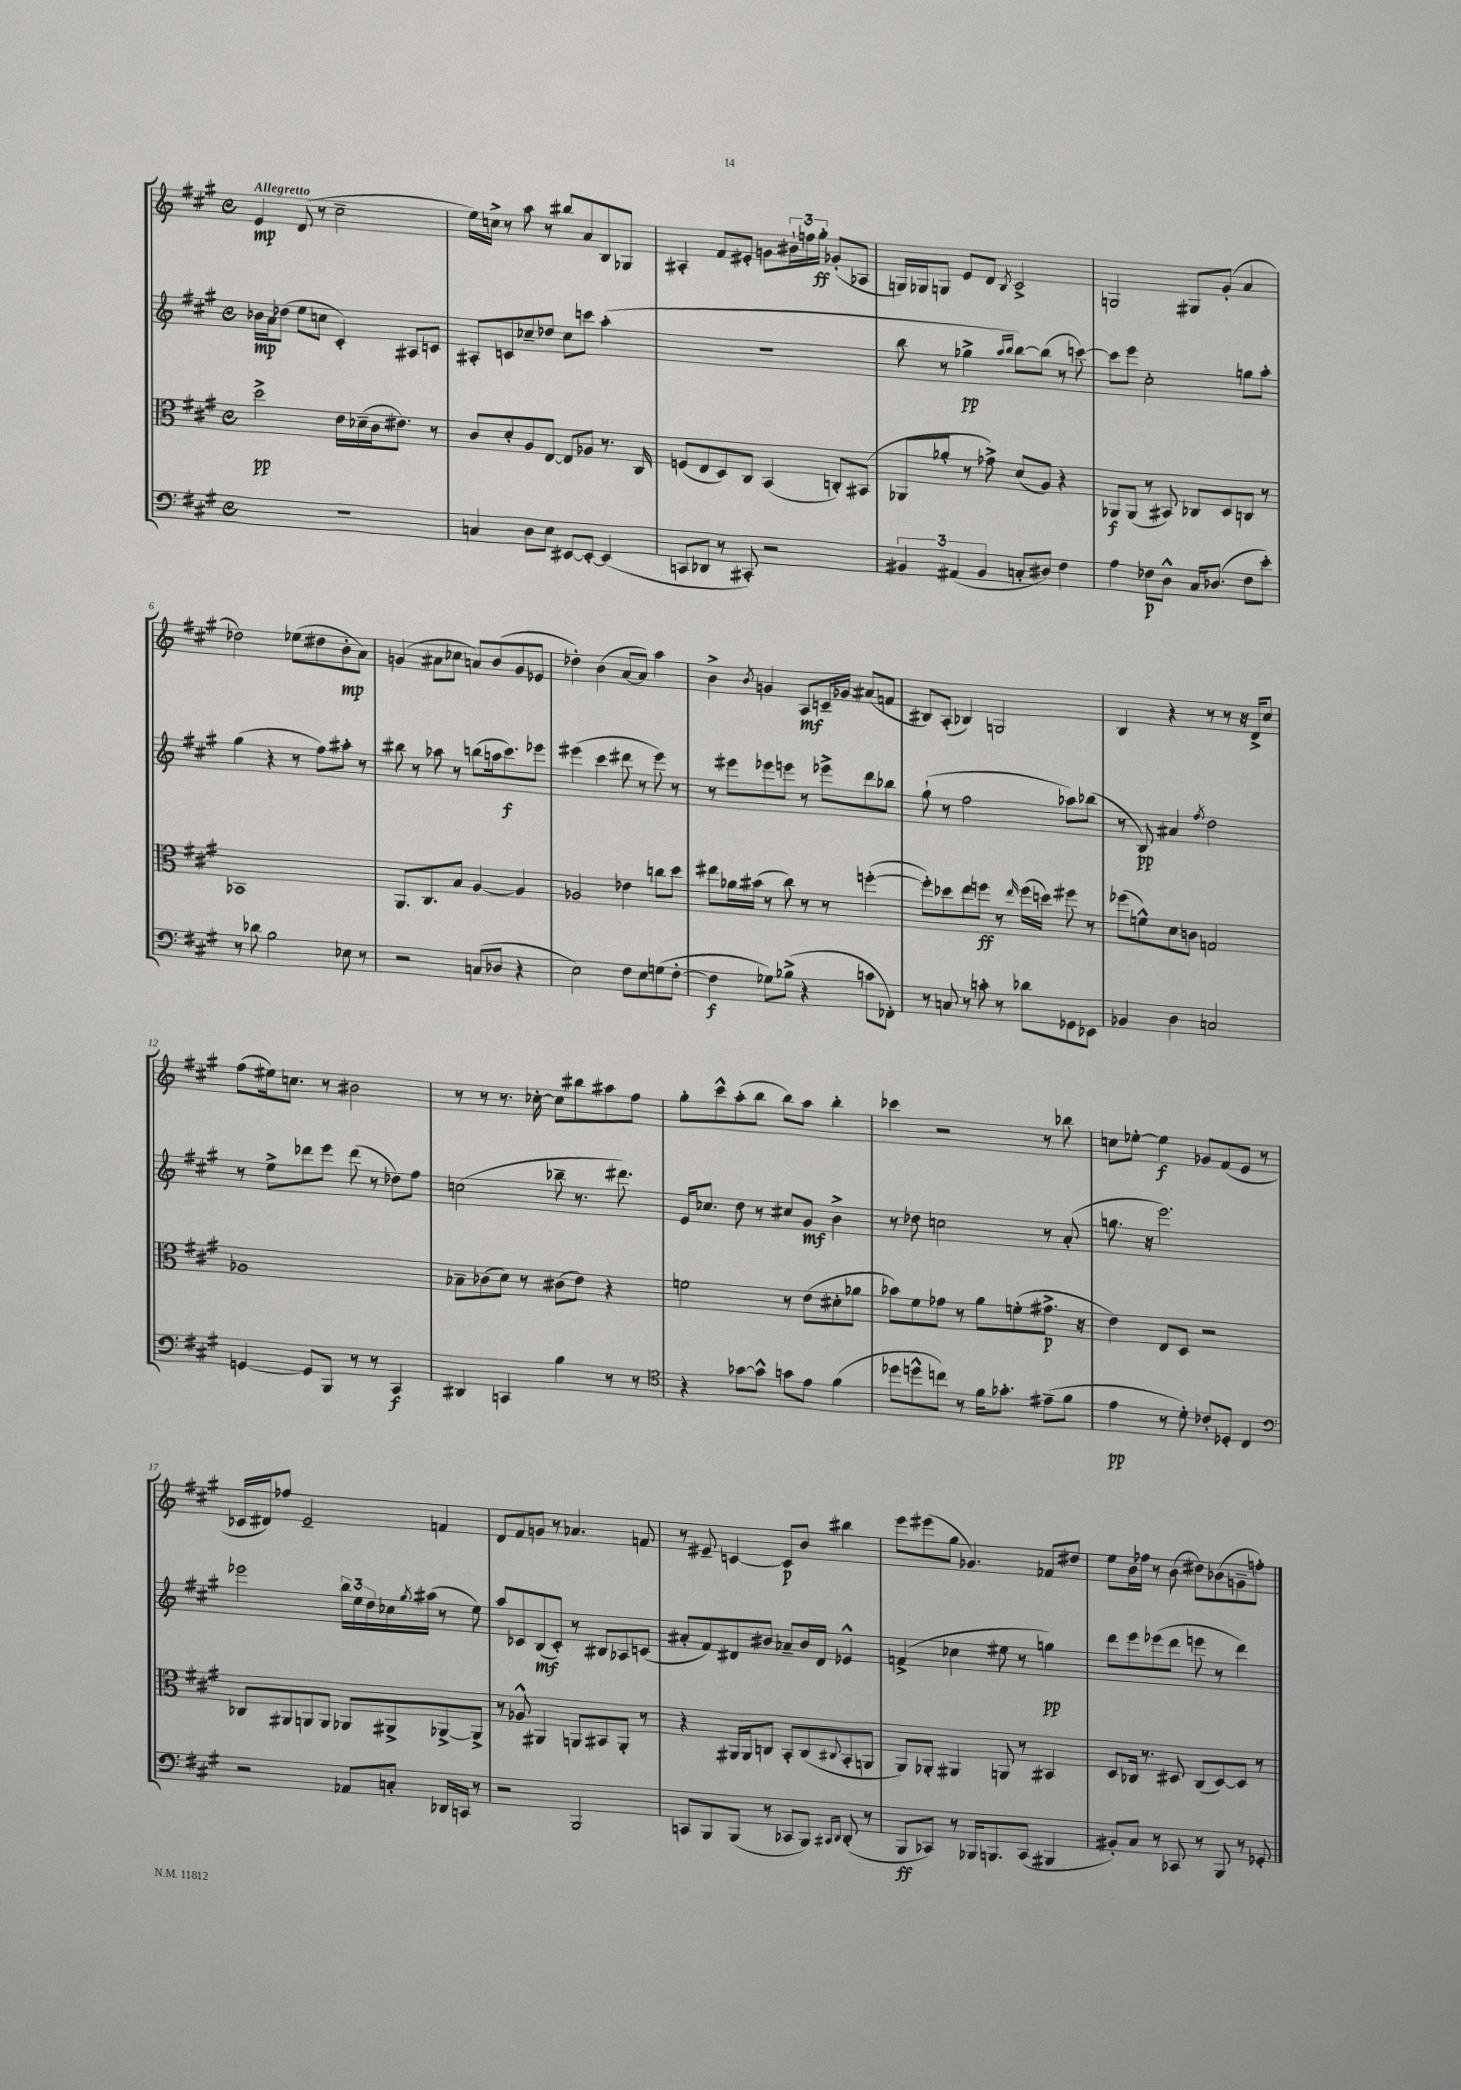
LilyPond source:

<<
\new StaffGroup <<
\new Staff = "s0" {
    \clef treble \key a \major \defaultTimeSignature \time 4/4 \tempo "Allegretto"
    e'4\mp d'8( r8 cis''2-- |
    e''16) c''16-> r8 a''8 r8 bis''8 a'8 b8 ges8 |
    ais4-. fis'8 eis'8-. g'8 \tuplet 3/2 { bis'16-! f''16 gis''16-.\ff } ges'8-.( aes8 |
    g16) ges16 g8 e'8 d'8 \acciaccatura { b8 } cis'2-> |
    g2 gis8 gis'8-.( a'4 |
    des''2) ees''8( dis''8 b'8-.\mp a'8) |
    g'4( ais'8 ces''8 a'8) b'8( g'8 ees'8 |
    des''4-.) b'4( a'8~ a'8) a''4 |
    b'4-> \acciaccatura { b'8 } g'4 a8\mf c'16-- ges'16 ais'8( f'8 |
    bis8) a8-.( bes4) g2 |
    b4 r4 r8 r8 r16 d'16-> cis''8 |
    fis''8( eis''16) c''8. r8 bis'2 |
    r8 r8 r8. ces''16~-. ces''8 bis''8 ais''8 fis''8 |
    gis''8-. cis'''8-^ a''8-.( b''8 b''8) a''8 b''4-. |
    ces'''4 r2 r8 bes''8 |
    c''8 ees''8~-. ees''4\f ges'8 fis'8( e'8 r8 |
    ces'16 dis'16) fes''8 e'2-- f'4 |
    d'8 fis'8 g'8 r8 aes'4. f'8 |
    r8 eis'8-- c'4~ c'8\p b'8 bis''4 |
    e'''8 eis'''8( gis''8 ges'4.) fes'8 dis''8 |
    e''8 b'16 fes''16 r8 b'8( dis''8) bes'8( g'8-- f''8-.) \bar "|." |
}
\new Staff = "s1" {
    \clef treble \key a \major \defaultTimeSignature \time 4/4
    bes'16\mp a'16 des''8( e''8 c''8 cis'4-.) ais8 c'8 |
    ais8-. c'8 ces''8-- des''8 ces''8 c'''8 a''4-.( |
    R1 |
    b''8 r8 ges''4->\pp \grace { a''16 b''16 } b''8~) b''8( r8 c'''8~) |
    c'''8 e'''8 cis''2-. g''8 a''8-. |
    gis''4( r4 r8 fis''8) ais''8-. r8 |
    bis''8 r8 aes''8 r8 b''8( a''16 cis'''8.\f) ees'''8 |
    eis'''4( cis'''4 dis'''8 r8 eis'''8) r8 |
    r8 eis'''8 ees'''8 e'''8 r8 ees'''8-> d'''8 bes''8 |
    gis''8-!( r8 fis''2 aes''8) bes''8( |
    r8 b8\pp) ais'4 \acciaccatura { fis''8 } d''2 |
    r8 e''8-> des'''8 e'''8 des'''8( r8 des''8) fis''8 |
    c''2( bes''8-- r8. dis'''8.) |
    e'16 ces''8. d''8 r8 cis''8 gis'8\mf b'4-> |
    r8 des''8 c''2 r8 a'8-.( |
    g''8. r16 e'''2.) |
    ees'''2 \tuplet 3/2 { b''16 e''16 d''16 } ces''16 \acciaccatura { gis''8 } ais''16( r8 e''8) |
    a''8 ces'8 b8\mf( ces'8-.) r8 bis8 aes8 c'8( |
    ais'8-. fis'8) dis'8 bis'8 aes'8-- bis'16 dis'16 ees'4-^ |
    f'4->( ces''4 eis''8 r8 g''4\pp) |
    d'''8 e'''8 ees'''8( d'''8 e'''8 r8 d'''4) \bar "|." |
}
\new Staff = "s2" {
    \clef alto \key a \major \defaultTimeSignature \time 4/4
    d''2->\pp e'16 des'16--( cis'16 eis'8.) r8 |
    cis'8 d'8-. a8 e8~ e8 aes8 r8. cis16 |
    f8( e8 d8) cis8 b,4( c8-.) bis,8( |
    aes,8 aes'8-. r8 ges'8->) d'8( a8) r4 |
    aes,8\f aes,8( r8 bis,8) ces8 d8 c8 r8 |
    bes,1 |
    a,8. cis8. b8 a4~ a4 |
    aes2 ees'4 c''8 d''8 |
    eis''8 aes'16 bis'16( r8 cis''8) r8 r8 f''4~-.( |
    f''8-.) des''8 e''8 f''8\ff r8 \grace { e''16 } f''16( d''16) fis''8 r8 |
    fes''8( f'8-^) d'8 c'8 g2 |
    aes1 |
    bes8-- ces'8( d'8) r8 cis'8( e'8) r4 |
    f'2 r8 e'8( dis'8-. aes'8 |
    bes'8) fis'8 ges'8 r8 a'8 f'8-.( gis'8.->\p r16 |
    e'4) e8 d8 r2 |
    ces8 ais,8 a,8 a,8 aes,8 ais,8-> aes,8~-> aes,8-> |
    r8 aes8-^ ais,4 a,8 bis,8 a,8-. r8 |
    r4 ais,16 ais,16 c8 b,8-. c8( \appoggiatura { cis8 } b,8-. a,8 |
    a,8) aes,8-. ais,4 a,8 r8 bis,4 |
    d8 ces16 r8. dis8 ces8( dis8~) dis8 r8 \bar "|." |
}
\new Staff = "s3" {
    \clef bass \key a \major \defaultTimeSignature \time 4/4
    R1 |
    c4 d8 e8 eis,8~ eis,8~-. eis,4( |
    c,8 des,8 r8 cis,8-.) r2 |
    \tuplet 3/2 { bis,4 ais,4( bis,4 } c8-. dis8) fis4 |
    a4 fes8\p d8-^ cis16 des8.( fes8 e'8-.) |
    r8 des'8 b2 ees8 r8 |
    r2 c8( des8 r4 |
    e2) fis8 e8 g8( fis8~-. |
    fis4\f ges8) bes8->( r4 c'8 fes,8-.) |
    r8 c8 r8 c'8-. r8 des'8 ges,8 ees,8 |
    bes,4 d4 c2 |
    g,4~ g,8 b,,8 r8 r8 cis,4\f |
    dis,4 c,4 b4 r8 r8 |
    \clef tenor r4 ges'8~ ges'8-^ g'8 e'8 fis'4( |
    des''8 d''8-^ c''8) r8 fis'16 ges'8.-. eis'8--( fis'8 |
    e'4\pp r8 d'8-.) ces'8-. des8-. cis4 |
    \clef bass r2 aes,8 c8-. des,16 c,16 r8 |
    r2 b,,2 |
    c,8 b,,8 b,,8( r8 ces,8 b,,8) \grace { cis,16 d,16 } d,8-.( r8 |
    b,,8\ff ces,8) r8 bes,,16 b,,8. ces,8( bis,,4 |
    bis,8-.) cis8 r8 ces,8 r8 b,,8 r8 ges,8-. \bar "|." |
}
>>
>>
